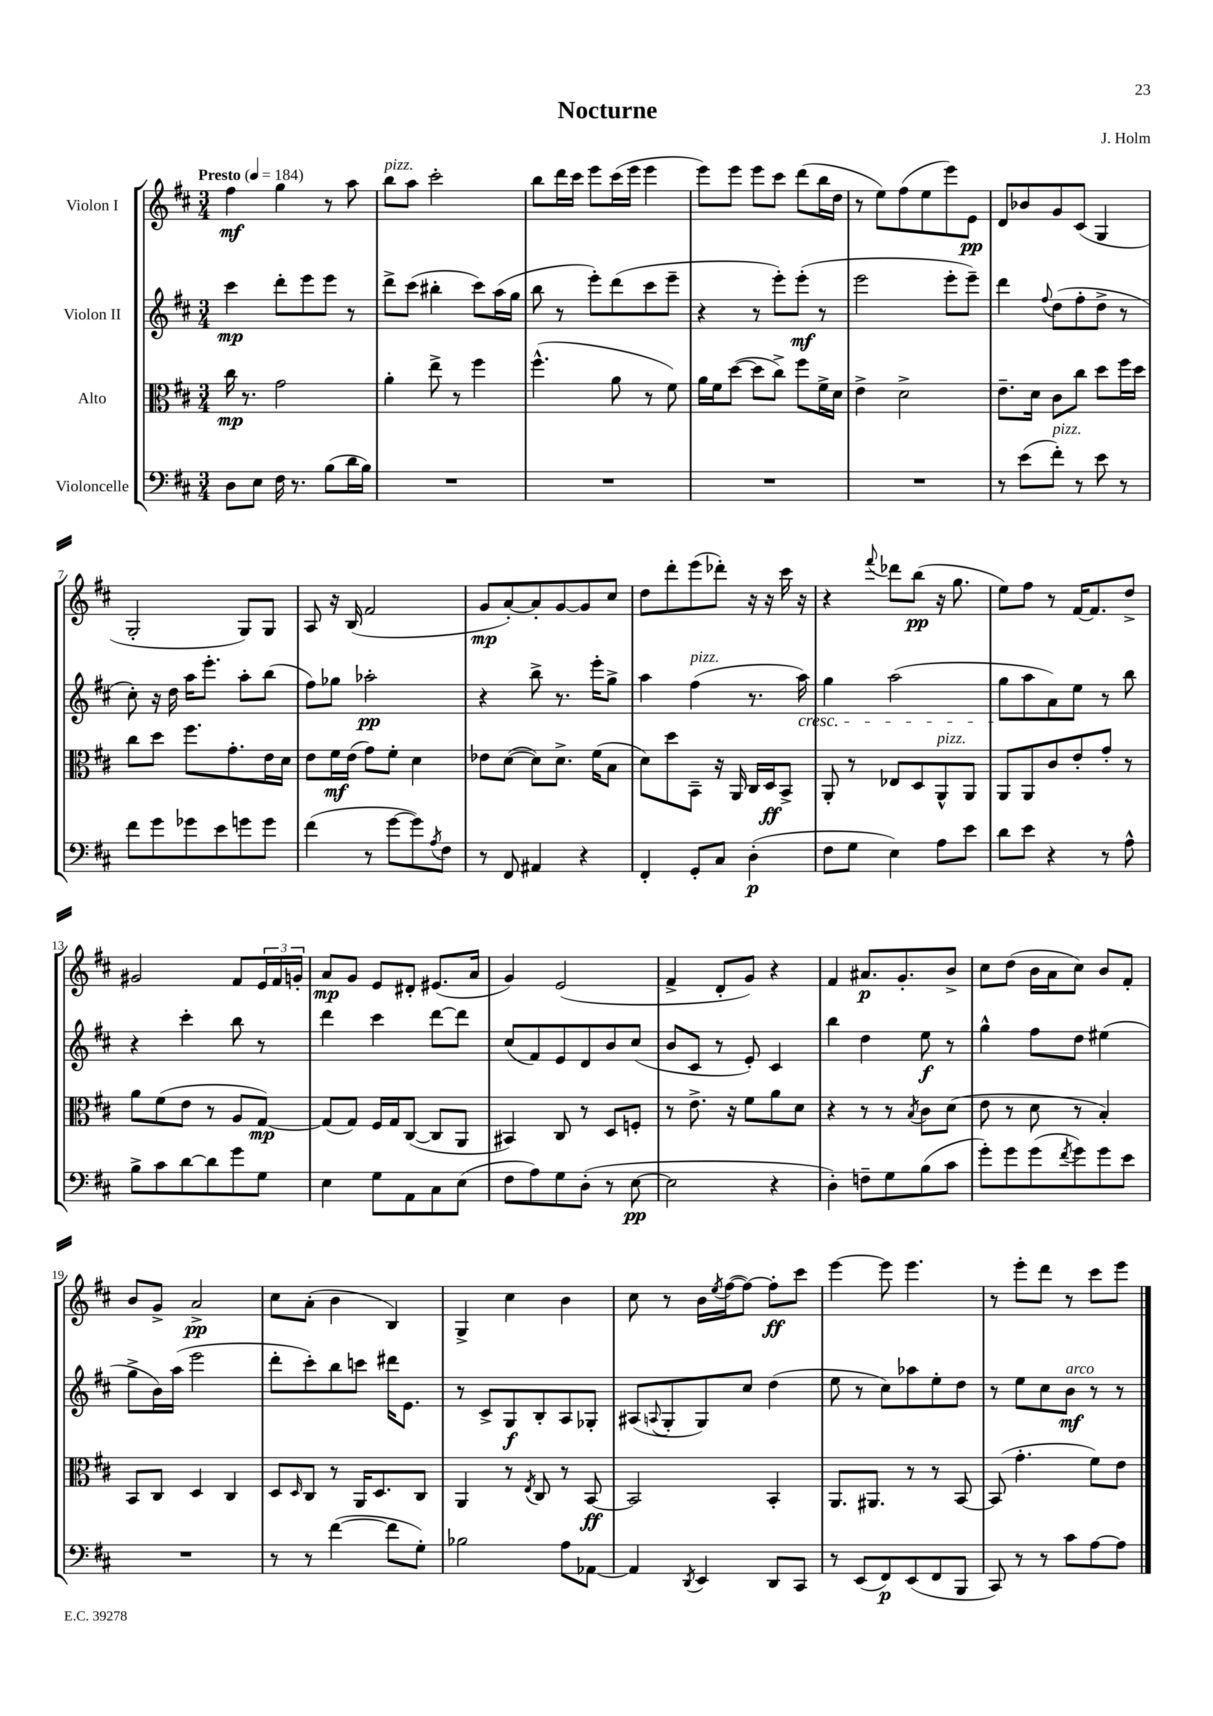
\header { title = "Nocturne" composer = "J. Holm" }
<<
\new StaffGroup <<
\new Staff = "s0" \with { instrumentName = "Violon I" } {
    \clef treble \key d \major \numericTimeSignature \time 3/4 \tempo "Presto" 4 = 184
    fis''4\mf g''4 r8 a''8 |
    b''8^\markup { \italic "pizz." } a''8 cis'''2-. |
    b''8 d'''16 cis'''16 e'''8 cis'''16( e'''16 e'''4 |
    e'''8) e'''8 e'''8 cis'''8 d'''8( b''16 d''16 |
    r8 e''8) fis''8( e''8 e'''8) e'8\pp |
    d'8 bes'8 g'8 cis'8( g4 |
    g2-. g8) g8 |
    a8 r16 b16( fis'2 |
    g'8\mp a'8~-.) a'8-. g'8~ g'8 cis''8 |
    d''8 d'''8-. e'''8( des'''8-.) r16 r16 cis'''16 r16 |
    r4 \appoggiatura { fis'''8 } des'''8 b''8\pp( r16 g''8. |
    e''8) fis''8 r8 fis'16~ fis'8. d''8-> |
    gis'2 fis'8 \tuplet 3/2 { e'16 fis'16 g'16-. } |
    a'8\mp g'8 e'8 dis'8-. eis'8.( a'16 |
    g'4) e'2( |
    fis'4-> d'8-. g'8) r4 |
    fis'4 ais'8.\p g'8.-. b'8-> |
    cis''8 d''8( b'16 a'16 cis''8) b'8 fis'8-. |
    b'8 g'8-> a'2->\pp |
    cis''8 a'8-.( b'4 b4) |
    g4-> cis''4 b'4 |
    cis''8 r8 b'16 \acciaccatura { e''8 } fis''16~( fis''8~) fis''8-.\ff cis'''8 |
    e'''4~ e'''8 e'''4. |
    r8 e'''8-. d'''8 r8 cis'''8 e'''8 \bar "|." |
}
\new Staff = "s1" \with { instrumentName = "Violon II" } {
    \clef treble \key d \major \numericTimeSignature \time 3/4
    cis'''4\mp d'''8-. e'''8 e'''8 r8 |
    d'''8-> cis'''8( bis''4-. cis'''8) a''16( g''16 |
    b''8 r8 e'''8-.) d'''8( cis'''8 e'''8-- |
    r4 r8 e'''8-.) e'''8-.\mf( r8 |
    e'''2 e'''8-. e'''8--) |
    d'''4 \appoggiatura { fis''8 } d''8( fis''8-. d''8-> r8 |
    cis''8-.) r16 d''16 a''16 e'''8.-. a''8-. b''8( |
    fis''8) ges''8 aes''2-.\pp |
    r4 b''8-> r8. e'''16-. g''8-> |
    a''4 fis''4^\markup { \italic "pizz." }( r8. a''16\cresc) |
    g''4 a''2( |
    g''8\! a''8 a'8) e''8 r8 b''8 |
    r4 cis'''4-. b''8 r8 |
    d'''4 cis'''4 d'''8~ d'''8 |
    cis''8( fis'8) e'8 d'8 b'8 cis''8( |
    b'8 cis'8 r8 e'8-.) cis'4 |
    b''4 d''4 e''8\f r8 |
    g''4-^ fis''8 d''8 eis''4( |
    g''8-> b'16) a''16( e'''2 |
    d'''8-. cis'''8-.) b''8 c'''8 dis'''16 e'8. |
    r8 cis'8-> g8\f b8-. a8 ges8-. |
    ais8( \appoggiatura { a8 } g8-. g8) cis''8 d''4( |
    e''8 r8 cis''8) aes''8 e''8-. d''8 |
    r8 e''8 cis''8 b'8\mf^\markup { \italic "arco" } r8 r8 \bar "|." |
}
\new Staff = "s2" \with { instrumentName = "Alto" } {
    \clef alto \key d \major \numericTimeSignature \time 3/4
    cis''16\mp r8. g'2 |
    a'4-. e''8-> r8 fis''4 |
    fis''4.-^( a'8 r8 fis'8) |
    a'16 fis'16 d''8~( d''8 cis''8->) fis''8 fis'16-> d'16 |
    e'4-> d'2-> |
    e'8.-- d'16 cis'8 cis''8 d''8 fis''16 d''16 |
    cis''8 d''8 fis''8. g'8.-. e'16 d'16 |
    e'8 fis'16\mf e'16( g'8) fis'8-. d'4 |
    ees'8 d'8~( d'8) d'8.-> fis'16( b8 |
    d'8) d''8 b,8-- r16 a,16 cis16 d16\ff b,8-> |
    a,8-. r8 ees8 d8 a,8-^^\markup { \italic "pizz." } a,8 |
    a,8 a,8 cis'8 e'8-. g'8-. r8 |
    a'8 fis'8( e'8 r8 a8 g8~\mp) |
    g8( g8) fis16 g16 cis8~( cis8 a,8 |
    bis,4) cis8 r8 d8 f8-. |
    r8 e'8.-> r16 fis'8 a'8 d'8 |
    r4 r8 r8 \acciaccatura { b8 } cis'8 d'8( |
    e'8 r8 d'8 r8 b4-.) |
    b,8 cis8 d4 cis4 |
    d8 \grace { d16 } cis8 r8 a,16 d8. cis8 |
    a,4 r8 \acciaccatura { e8 } cis8 r8 b,8~\ff |
    b,2 b,4-. |
    a,8. ais,8. r8 r8 b,8~ |
    b,8( g'4.-. fis'8) e'8 \bar "|." |
}
\new Staff = "s3" \with { instrumentName = "Violoncelle" } {
    \clef bass \key d \major \numericTimeSignature \time 3/4
    d8 e8 fis16 r8. b8( d'16 b16) |
    R2. |
    R2. |
    R2. |
    R2. |
    r8 e'8( fis'8-.^\markup { \italic "pizz." }) r8 e'8 r8 |
    fis'8 g'8 ges'8 e'8 g'8 g'8 |
    fis'4( r8 g'8~ g'8) \acciaccatura { a8 } fis8 |
    r8 fis,8 ais,4 r4 |
    fis,4-. g,8-. cis8 d4-.\p( |
    fis8 g8 e4) a8 e'8 |
    d'8 e'8 r4 r8 a8-^ |
    b8-> cis'8 d'8~ d'8 g'8 g8 |
    e4 g8 a,8 cis8 e8( |
    fis8 a8) g8 d8-.( r8 e8~\pp |
    e2 r4 |
    d4-.) f8-- g8 b8( cis'8 |
    g'8-.) g'8 g'8( \acciaccatura { fis'8 } g'8) g'8 e'8 |
    R2. |
    r8 r8 fis'4~( fis'8 g8-.) |
    bes2 a8 aes,8~ |
    aes,4 \acciaccatura { d,8 } e,4 d,8 cis,8 |
    r8 e,8( fis,8\p) e,8( fis,8 b,,8 |
    cis,8) r8 r8 cis'8 a8~ a8 \bar "|." |
}
>>
>>
